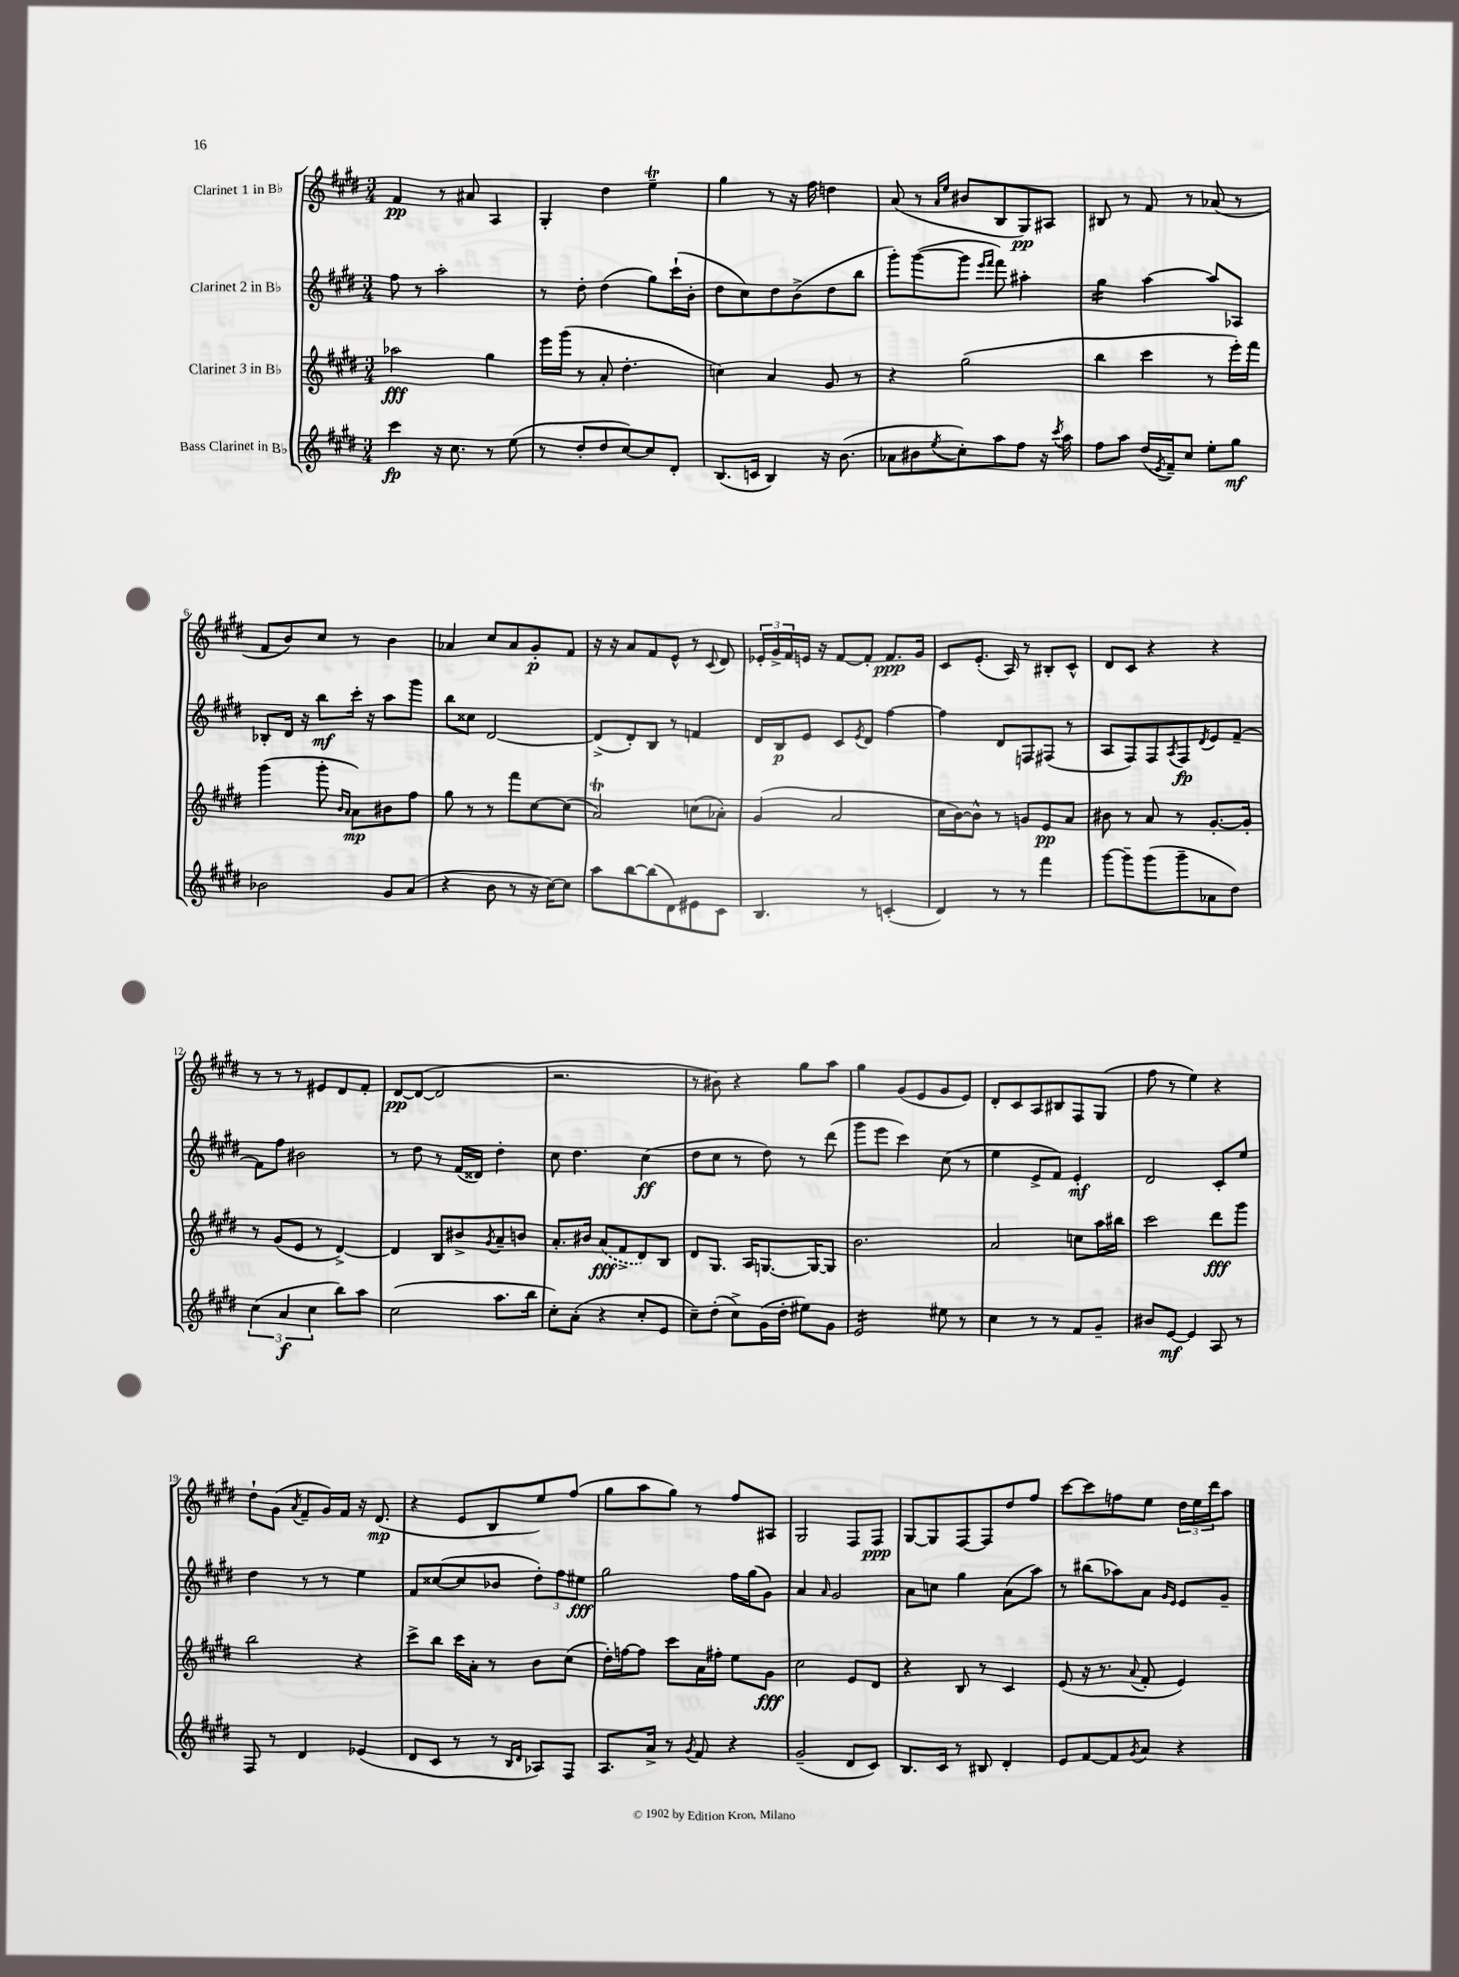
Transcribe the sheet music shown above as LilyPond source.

<<
\new StaffGroup <<
\new Staff = "s0" \with { instrumentName = "Clarinet 1 in Bb" } {
    \clef treble \key e \major \numericTimeSignature \time 3/4
    fis'4\pp r8 ais'8 a4 |
    gis4-. dis''4 e''4--\trill |
    gis''4 r8 r16 fis''16 d''4 |
    a'8( r8 \grace { a'16 e''16 } bis'8 b8 gis8\pp) ais8 |
    bis8 r8 fis'8 r8 aes'8( r8 |
    fis'8 b'8) cis''8 r8 b'4 |
    aes'4 cis''8 aes'8 gis'8-.\p fis'8 |
    r16 r16 a'8 fis'8 e'8-^ r8 \appoggiatura { cis'8 } dis'8 |
    \tuplet 3/2 { ees'16-. gis'16-> fis'16 } e'16 r16 fis'8~ fis'8-. fis'8.\ppp gis'16 |
    cis'8 e'8.-.( a16) r8 bis8-. cis'8-^ |
    dis'8 cis'8 r4 r4 |
    r8 r8 r8 eis'8 dis'8 fis'8-. |
    dis'8~\pp dis'8~( dis'2 |
    r2. |
    r8 bis'8) r4 gis''8 a''8 |
    gis''4 gis'8( e'8 gis'8 e'8) |
    dis'8-. cis'8 a8 bis8 fis8 gis8( |
    fis''8 r8 e''4) r4 |
    dis''8-! gis'8( \acciaccatura { a'8 } fis'8-- gis'16) fis'16 r16 dis'8.\mp( |
    r4 e'8 b8 e''8) fis''8( |
    gis''8 a''8 gis''8) r8 fis''8 ais8 |
    gis2 fis8 fis8\ppp |
    gis8~ gis8 fis8~ fis8 dis''8 fis''8 |
    cis'''8~ cis'''8 f''8 e''8 \tuplet 3/2 { dis''16 e''16 dis'''16 } a''8 \bar "|." |
}
\new Staff = "s1" \with { instrumentName = "Clarinet 2 in Bb" } {
    \clef treble \key e \major \numericTimeSignature \time 3/4
    fis''8 r8 a''2-. |
    r8 dis''8-. dis''4( gis''8) cis'''16-!( b'16-. |
    dis''8 cis''8) dis''8 b'8->( dis''8 b''8 |
    gis'''8-.) gis'''8~( gis'''8 \grace { e'''16 fis'''16 } fis'''8) ais''4-. |
    gis''4:16 a''4~ a''8 aes8 |
    bes8-. dis'16 r16 b''8\mf cis'''16-. r16 a''8 gis'''8 |
    b''8 cisis''8 dis'2~ |
    dis'8->( dis'8-.) b8 r8 f'4 |
    dis'16 b16\p e'8 cis'8 \acciaccatura { e'8 } dis'8 fis''4~ |
    fis''4 dis'8 f8 fis8( r8 |
    a8 fis8) fis8 \acciaccatura { a8 } fis8\fp \acciaccatura { dis'8 } e'8 fis'8~-- |
    fis'8 fis''8 bis'2 |
    r8 dis''8 r8 fis'16( disis'16) dis''4-. |
    cis''8 dis''4. cis''4\ff( |
    dis''8 cis''8 r8 dis''8) r8 dis'''8( |
    gis'''8 e'''8 cis'''4) cis''8( r8 |
    e''4 e'8-> fis'8) e'4-.\mf |
    dis'2 cis'8-. e''8 |
    dis''4 r8 r8 e''4 |
    fis'8 cisis''8~( cisis''8 bes'8 \tuplet 3/2 { dis''8-.) fis''8 eis''8\fff } |
    gis''2 fis''16 gis''16( gis'8) |
    a'4 \grace { a'16 } gis'2 |
    a'8 c''8 gis''4 a'8( a''8) |
    r8 bis''8( aes''8) a'8 \grace { gis'16 e'16 } e'8 gis'8-- \bar "|." |
}
\new Staff = "s2" \with { instrumentName = "Clarinet 3 in Bb" } {
    \clef treble \key e \major \numericTimeSignature \time 3/4
    aes''2\fff gis''4 |
    e'''16 gis'''16( r8 a'8-. dis''4.-. |
    c''4) a'4 gis'8 r8 |
    r4 gis''2( |
    b''4 cis'''4 r8 e'''16-.) fis'''16 |
    gis'''4( gis'''8-. \grace { b'16 a'16 } a'8\mp) bis'8 fis''8 |
    gis''8 r8 r8 fis'''8 cis''8~ cis''8( |
    a'2\trill) c''8( aes'8-.) |
    gis'4( a'2 |
    cis''16 b'16~) b'8-^ r8 g'8 e'8\pp a'8 |
    bis'8 r8 a'8 r8 gis'8.~-. gis'16-. |
    r8 gis'8( e'8 r8 dis'4~->) |
    dis'4 b8 bis'8-> \acciaccatura { gis'8 } a'8-- b'8 |
    a'8.-. bis'16 \once \slurDashed a'8\fff( fis'8-> dis'8) b8 |
    dis'8 gis8. a16 g8.~ g16~ g8 |
    b'2. |
    a'2 c''8 a''16 bis''16 |
    cis'''2 dis'''8\fff gis'''8 |
    b''2 r4 |
    cis'''8-> b''8 cis'''16 a'16-. r8 b'8 cis''8( |
    dis''16-.) f''16~ f''8 cis'''8 a'16 fis''16-. e''8 gis'8\fff |
    cis''2 e'8 dis'8 |
    r4 b8 r8 cis'4 |
    e'8( r16 r8. \appoggiatura { a'8 } fis'8-. e'4) \bar "|." |
}
\new Staff = "s3" \with { instrumentName = "Bass Clarinet in Bb" } {
    \clef treble \key e \major \numericTimeSignature \time 3/4
    cis'''4\fp r16 cis''8. r8 e''8( |
    r8 dis''8-. dis''8 cis''8~) cis''8 dis'8-. |
    b8.( c'16 b4) r16 b'8.( |
    aes'8 bis'8 \acciaccatura { e''8 } cis''8-.) a''8 fis''8 r16 \acciaccatura { cis'''8 } a''16 |
    fis''8 a''8 dis''16( \acciaccatura { e'8 } fis'16--) cis''8 e''8-. gis''8\mf |
    bes'2 gis'8 a'8( |
    r4 b'8 r8 r16 cis''16~) cis''8 |
    a''8 b''8~ b''8( dis'8) eis'8 cis'8 |
    b4. r8 c'4-.( |
    dis'4) r8 r8 fis'''4 |
    gis'''8~ gis'''8-- gis'''8( gis'''8-- aes'8 dis''8) |
    \tuplet 3/2 { cis''4( a'4\f cis''4 } b''8) a''8 |
    cis''2( a''8. b''16 |
    cis''8-.) a'8-.( r4 cis''8-. e'8 |
    cis''8--) dis''8-.( cis''8->) gis'16( dis''16-. eis''8) gis'8 |
    e'2:16 eis''8 r8 |
    cis''4 r8 r8 fis'8 gis'8-- |
    bis'8 e'8~\mf e'4 a8 r8 |
    fis8 r8 dis'4 ees'4( |
    dis'8 cis'8 r8 r8 \grace { b16 dis'16 } aes8) fis8 |
    a8. a'16-> r8 \acciaccatura { gis'8 } fis'8 r4 |
    gis'2--( dis'8 cis'8) |
    b8. cis'16 r8 bis8 dis'4-. |
    e'8 fis'8~ fis'8 \acciaccatura { gis'8 } a'8 r4 \bar "|." |
}
>>
>>
